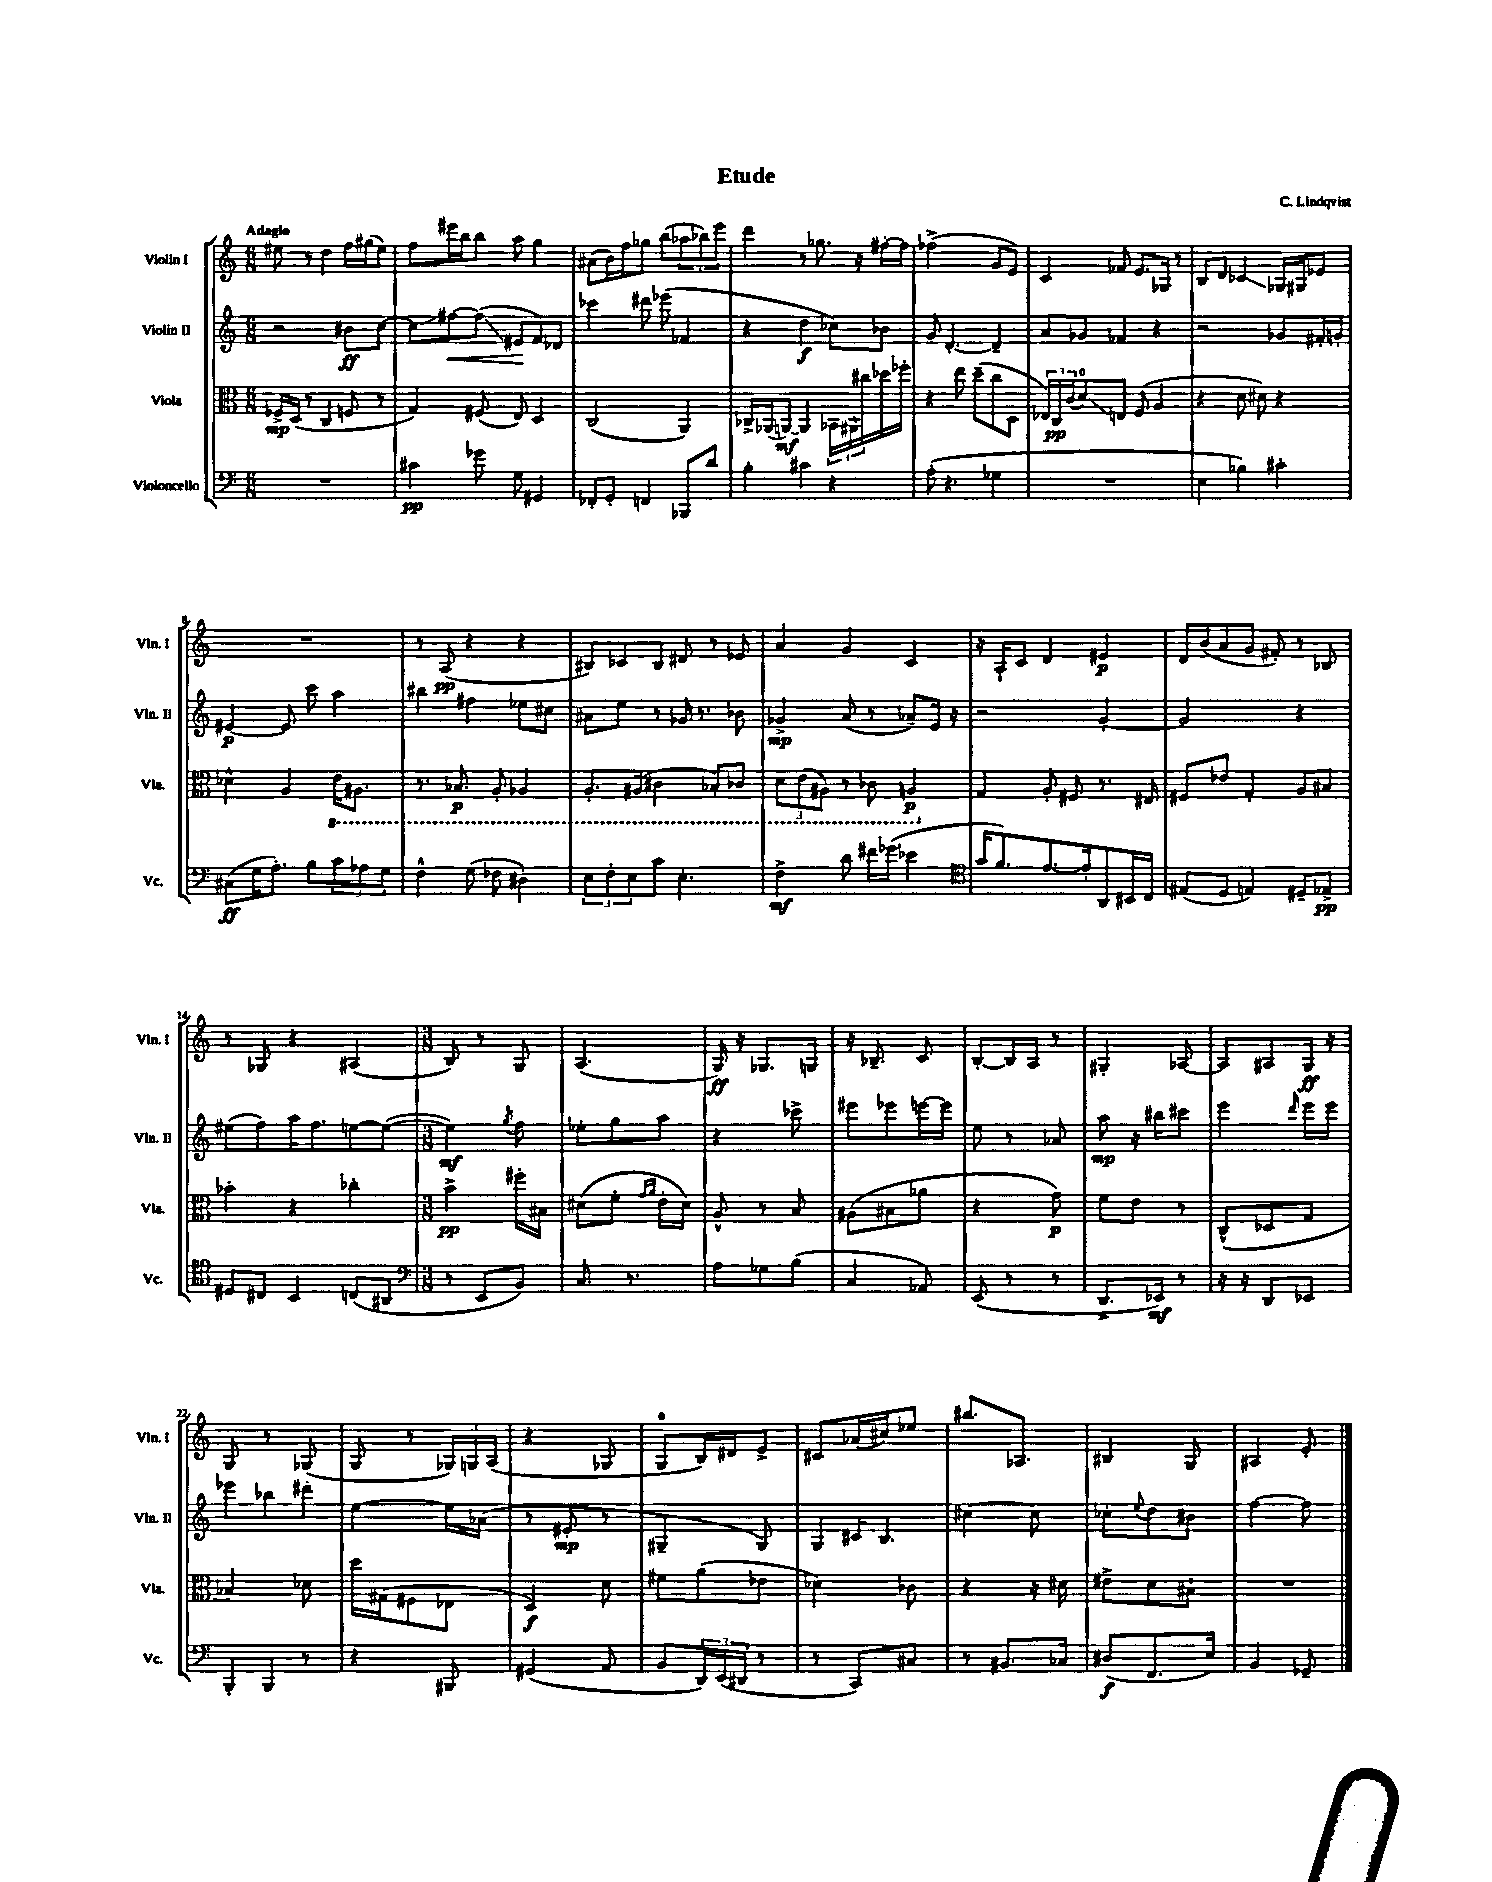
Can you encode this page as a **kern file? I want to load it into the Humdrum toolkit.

**kern	**kern	**kern	**kern
*staff4	*staff3	*staff2	*staff1
*clefF4	*clefC3	*clefG2	*clefG2
*k[]	*k[]	*k[]	*k[]
*M6/8	*M6/8	*M6/8	*M6/8
2.r	16F-^	2r	8ee#
.	(16D	.	.
.	8r	.	8r
.	4C	.	4dd
.	8F	8b#	16ff
.	.	.	(16gg#
.	8r	[8cc	8ee#)
=	=	=	=
4c#	4G)	8cc]	8ff
.	.	[8ff#	16eee#
.	.	.	16bb
8g-	(8F#	(8ff#]	8bb
8G	8E)	8e#	8aa
4GG#	4D	8f)	4gg
.	.	8d-	.
=	=	=	=
8FF-'	(2C	4ccc-	(8a#
8GG'	.	.	16b)
.	.	.	16ff
4FF	.	8ddd#	8gg-
.	.	(8eee-	(8bb
8BBB-	4AA)	4f-	12aa-
.	.	.	12bb-)
8d	.	.	.
.	.	.	12eee
=	=	=	=
4B'	16C-^	4r	4ddd
.	(16AA-	.	.
.	[8AA)	.	.
4c#	4AA]	4dd	8r
.	.	.	8.gg-
4r	24BB-	8cc-)	.
.	24AA#^^	.	.
.	.	.	16r
.	24cc#	.	.
.	16dd-	8b-	[16ff#'
.	16ff-'	.	16ff#]
=	=	=	=
(8A'	4r	8g	(2ff-^
4.r	.	[4.d'	.
.	8ee	.	.
.	(8dd~	.	.
4G-	8cc	4d~]	8g
.	8D	.	8e)
=	=	=	=
2.r	24E-)	8a	4c
.	24C	.	.
.	(24c	.	.
.	8d)	8g-	.
.	8E	4f-	8f-
.	(8F	.	8.e
.	4A	4r	.
.	.	.	16G-
.	.	.	8r
=	=	=	=
4E	4r	2r	8B
.	.	.	8d
4B-)	8d	.	4c-
.	8d#)	.	.
4c#'	4r	8g-	16G-
.	.	.	16G#
.	.	16f#'	8e-
.	.	16g'	.
=	=	=	=
(8C#	4d-^^	[4e#	2.r
16G	.	.	.
8.A')	.	.	.
.	4A	8e#]	.
8B	.	8ccc	.
12c	16E	4aa	.
.	8.AA#	.	.
12A-	.	.	.
12G	.	.	.
=	=	=	=
4F^^	8.r	4bb#	8r
.	.	.	(8A
.	8.BB-	.	.
(8G	.	4ff#	4r
8F-	8AA'	.	.
4D#')	4AA-	8ee-	4r
.	.	8cc#	.
=	=	=	=
12E	8.AA'	8a#	8B#)
12F'	.	.	.
.	.	8ee	8c-
12E	.	.	.
.	(16AA#	.	.
8c	4C#	8r	8B#
4.E'	.	16g-	8d#
.	.	8.r	.
.	8BB-')	.	8r
.	8C-	8b-	8e-
=	=	=	=
4F^	12D	4g-^	4a
.	(12E	.	.
.	12AA#)	.	.
8d	8r	(8a	4g
16f#	8C-	8r	.
(16g-	.	.	.
4e-	4AA	8a-~)	4c
.	.	16e	.
.	.	16r	.
=	=	=	=
*clefC4	*	*	*
16g	4G	2r	16r
8.f)	.	.	16A`
.	.	.	8c
[8.e	8A'	.	4d
.	8F#	.	.
16e']	.	.	.
8AA	8.r	[4g'	4e#
16BB#	.	.	.
16C	16E#	.	.
=	=	=	=
(8E#	8F#	2g]	16d
.	.	.	(16b
8D	8e-	.	8a
4E)	4G'	.	8g
.	.	.	8f#')
8D#~	8A	4r	8r
8E-^	8B#	.	8B-
=	=	=	=
8D#	4b-'	(8ee#	8r
8C#	.	8ff)	8G-
4BB	4r	16aa	4r
.	.	8.ff	.
(8C	4cc-'	[8ee	(4A#
8AA#	.	(8ee_	.
=	=	=	=
*clefF4	*	*	*
*M3/8	*M3/8	*M3/8	*M3/8
8r	4b^	4ee])	8B)
8EE	.	.	8r
.	.	8qgg	.
8BB)	16ff#'	8ff	8G
.	16B#	.	.
=	=	=	=
8.C	(8d#	8ee-'	(4.A
.	8f'	8gg	.
8.r	.	.	.
.	16qqg	.	.
.	16qqa	.	.
.	16e'	8aa	.
.	16d#)	.	.
=	=	=	=
8A	8A^^	4r	16G)
.	.	.	16r
8G-	8r	.	8.G-
(8B	8B	8ccc-^	.
.	.	.	16G
=	=	=	=
4C	(8A#	8eee#	16r
.	.	.	8.B-~
.	8B#	8eee-	.
8AA-)	8a-	[16eee	8c
.	.	16eee]	.
=	=	=	=
(8EE	4r	8ee	[8B'
8r	.	8r	16B]
.	.	.	16A
8r	8g)	8a-	8r
=	=	=	=
8.DD^	8f	8aa	4G#'
.	8e	16r	.
16EE-)	.	16bb#	.
8r	8r	8ccc#	[8A-
=	=	=	=
16r	(8C^^	4eee	8A-]
16r	.	.	.
8DD	8D-	.	8A#
.	.	16qqddd	.
8EE-	8G	16eee	16G
.	.	16eee	16r
=	=	=	=
8BBB'	4B-)	8eee-	8G
8BBB	.	8bb-	8r
8r	8d-	8ddd#'	(8G-
=	=	=	=
4r	16dd	[4ee	8G
.	(16G#	.	.
.	8F#	.	8r
8BBB#	8E-	16ee]	24G-)
.	.	.	24G
.	.	(16a-	.
.	.	.	(24A
=	=	=	=
(4GG#	4D)	8r	4r
.	.	8e#'	.
8AA	8d	8r	8G-
=	=	=	=
8BB	8f#	4G#~	8G
24DD)	(8a	.	16B)
(24EE	.	.	.
.	.	.	16d#
24DD#	.	.	.
8r	8e-	8G#)	8e^
=	=	=	=
8r	4d-)	8G	8c#
8CC)	.	16c#	(16a-
.	.	8.B	16cc#)
8C#	8c-	.	8ee-
=	=	=	=
8r	4r	[4cc#	8.bb#
8.BB#	.	.	.
.	.	.	8.A-
.	16r	8cc#]	.
16C-	16d#	.	.
=	=	=	=
(8D#	8e#^	8cc-'	4B#
.	.	8qqee	.
8.FF	8d	8dd	.
.	8B#`	8b#	8G
16E)	.	.	.
=	=	=	=
4BB	4.r	[4ff	4A#
8GG-~	.	8ff]	8e'
==	==	==	==
*-	*-	*-	*-
